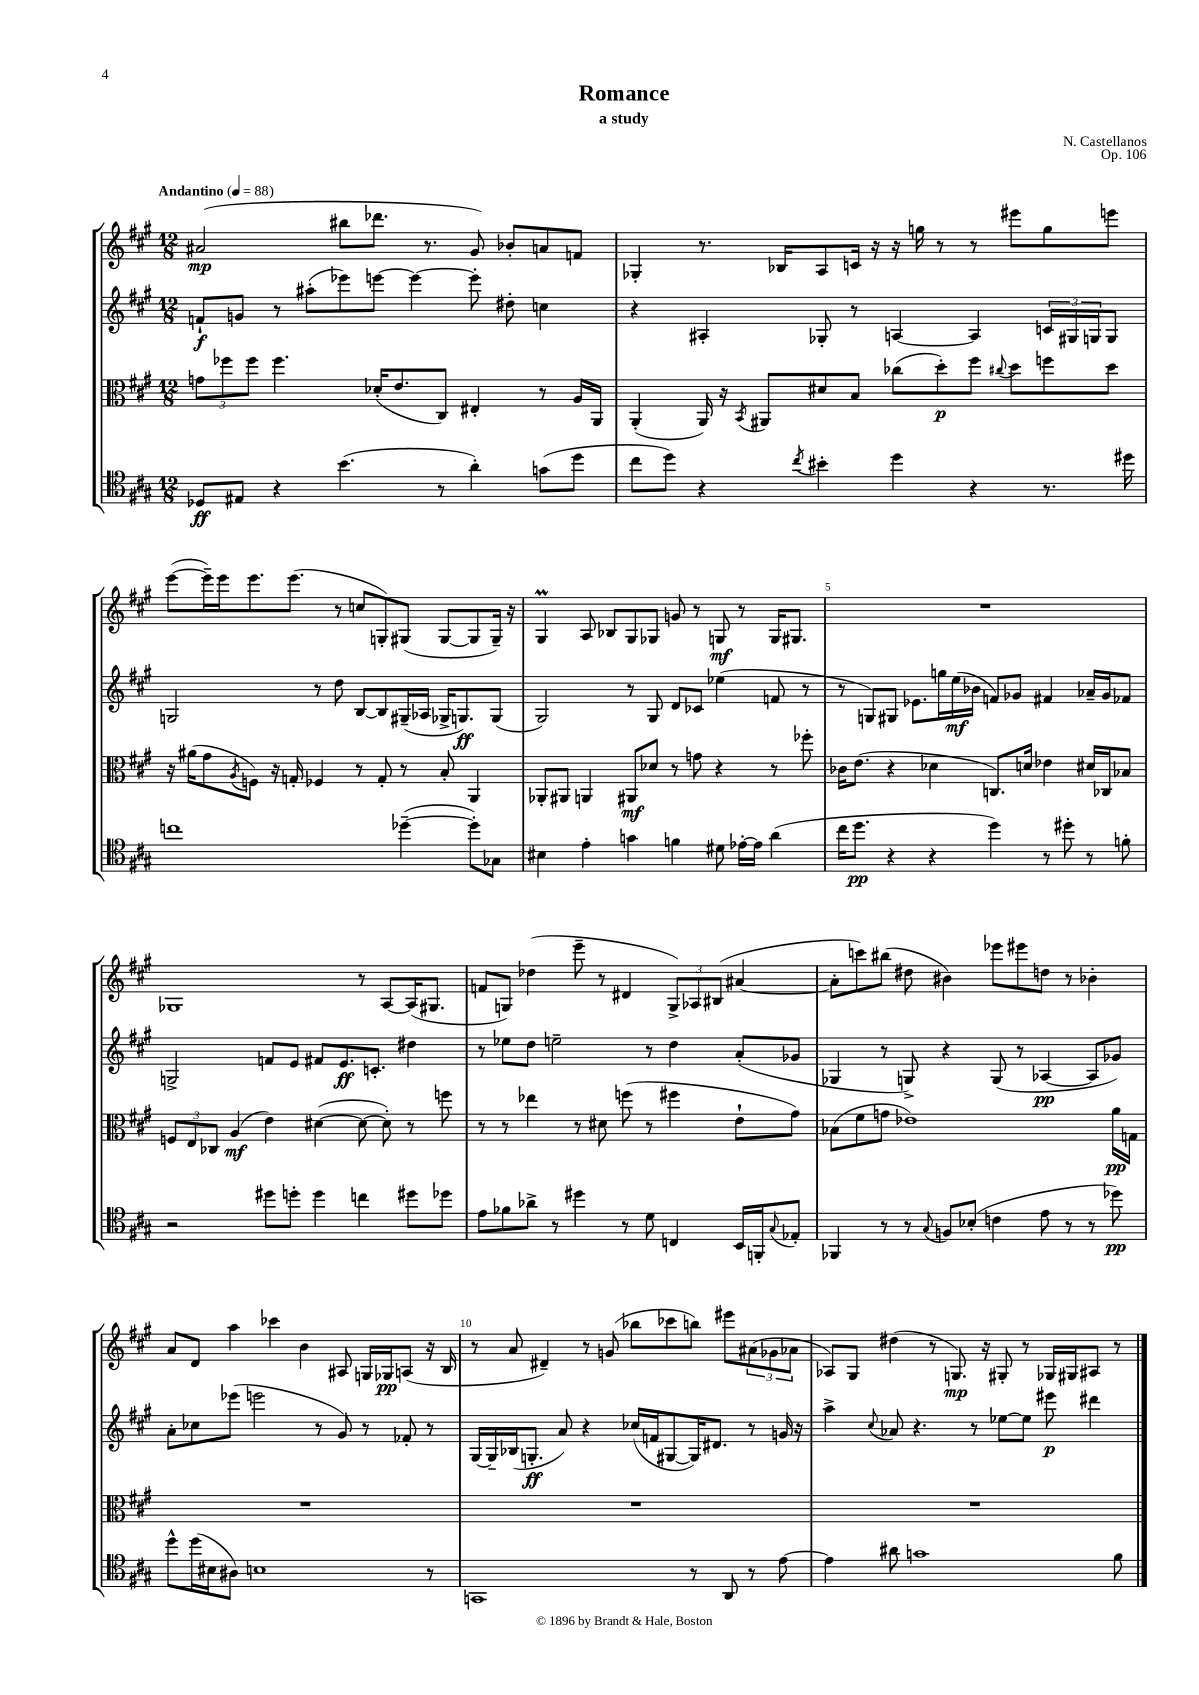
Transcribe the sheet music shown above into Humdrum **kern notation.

**kern	**dynam	**kern	**dynam	**kern	**dynam	**kern	**dynam
*part4	*part4	*part3	*part3	*part2	*part2	*part1	*part1
*staff4	*staff4	*staff3	*staff3	*staff2	*staff2	*staff1	*staff1
*clefC4	*	*clefC3	*	*clefG2	*	*clefG2	*
*k[f#c#g#]	*	*k[f#c#g#]	*	*k[f#c#g#]	*	*k[f#c#g#]	*
*M12/8	*	*M12/8	*	*M12/8	*	*M12/8	*
*MM88	*	*MM88	*	*MM88	*	*MM88	*
=1	=1	=1	=1	=1	=1	=1	=1
!	!	!	!	!	!	!LO:TX:a:B:t=Andantino	!
8D-X/L	ff	12gn\L	.	8fn`/L	f	(2a#X/	mp
.	.	12ff-X\	.	.	.	.	.
8E#X/J	.	.	.	8gn/J	.	.	.
.	.	12ff-\J	.	.	.	.	.
4r	.	4.ff-\	.	8r	.	.	.
.	.	.	.	(8aa#X'\L	.	.	.
(4.b\	.	.	.	8eee-X\)	.	8bb#X\L	.
.	.	(16d-X'/KL	.	[8eeen\J	.	8.ddd-X\J	.
.	.	8.e/	.	.	.	.	.
.	.	.	.	4eee\_	.	.	.
.	.	.	.	.	.	8.r	.
8r	.	8C#/J)	.	.	.	.	.
4a'\)	.	4E#X'/	.	8eee'\]	.	8g#/)	.
.	.	.	.	8dd#X'\	.	8b-X'/L	.
(8gn\L	.	8r	.	4ccn\	.	8an/	.
8dd\J	.	16A/LL	.	.	.	8fn/J	.
.	.	16AA/JJ	.	.	.	.	.
=2	=2	=2	=2	=2	=2	=2	=2
8cc#\L	.	(4AA'/	.	4r	.	4G-X'/	.
8dd\J)	.	.	.	.	.	.	.
4r	.	16AA/)	.	4A#X'/	.	8.r	.
.	.	16r	.	.	.	.	.
.	.	8qBB/	.	.	.	.	.
.	.	8AA#X/L	.	.	.	.	.
.	.	.	.	.	.	16B-X/KL	.
8qcc#/	.	.	.	.	.	.	.
4b#X'\	.	8d#X/	.	8G-X'/	.	8A/	.
.	.	8B/J	.	8r	.	16cn/Jk	.
.	.	.	.	.	.	16r	.
4dd\	.	(8cc-X\L	.	[4An/	.	16r	.
.	.	.	.	.	.	16ggn\	.
.	.	8dd'\)	p	.	.	8r	.
4r	.	8ff#\J	.	4A/]	.	8r	.
.	.	8qqcc#X/	.	.	.	.	.
.	.	8dd\L	.	.	.	8eee#X\L	.
8.r	.	8ffn\	.	24cn/LL	.	8gg\	.
.	.	.	.	24G#X/	.	.	.
.	.	.	.	24Gn/J	.	.	.
.	.	8dd\J	.	8G/J	.	8eeen\J	.
16dd#X\	.	.	.	.	.	.	.
!!LO:LB:g=z
=3	=3	=3	=3	=3	=3	=3	=3
1ccn	.	16r	.	2Gn/	.	([8eee\L	.
.	.	(16a#X\KL	.	.	.	.	.
.	.	8g#\	.	.	.	16eee~\L])	.
.	.	.	.	.	.	16eee\J	.
.	.	8qA/	.	.	.	.	.
.	.	8Fn\J)	.	.	.	8.eee\	.
.	.	16r	.	.	.	.	.
.	.	16Gn'/	.	.	.	(8.eee\J	.
.	.	4F-X/	.	8r	.	.	.
.	.	.	.	8dd\	.	8r	.
.	.	8r	.	[8B/L	.	8ccn/L	.
.	.	8G'/	.	8B/]	.	8Gn'/)	.
([4dd-X~\	.	8r	.	(16G#X~/L	.	(8G#X/J	.
.	.	.	.	16A-X/JJ	.	.	.
.	.	8B'/	.	16G-X^/KL	.	[8G#/L	.
.	.	.	.	8.Gn/)	ff	.	.
8dd-'\L])	.	4AA/	.	.	.	8G#/]	.
8G-X\J	.	.	.	(8G/J	.	16G#~/Jk)	.
.	.	.	.	.	.	16r	.
=4	=4	=4	=4	=4	=4	=4	=4
4B#X\	.	8AA-X'/L	.	2G#/)	.	4G#m/	.
.	.	8AA#X/J	.	.	.	.	.
4e'\	.	4AAn/	.	.	.	8A/	.
.	.	.	.	.	.	8B-X/L	.
4gn\	.	8AA#X/L	mf	8r	.	8G#/	.
.	.	8d-X/J	.	8G#/	.	8G-X/J	.
4fn\	.	8r	.	8d/L	.	8gn/	.
.	.	8gn\	.	8c-X/J	.	8r	.
8d#X\	.	4r	.	(4ee-X\	.	8Gn/	mf
[16e-X'\LL	.	.	.	.	.	8r	.
16e-\JJ]	.	.	.	.	.	.	.
(4a\	.	8r	.	8fn/	.	16G/KL	.
.	.	.	.	.	.	8.G#X/J	.
.	.	8ff-X'\	.	8r	.	.	.
=5	=5	=5	=5	=5	=5	=5	=5
16cc#\KL	.	16c-X\KL	.	8r	.	1.r	.
8.dd\J	pp	(8.e\J	.	.	.	.	.
.	.	.	.	8Gn/L)	.	.	.
4r	.	4r	.	8G#X/J	.	.	.
.	.	.	.	8.e-X\L	.	.	.
4r	.	4d-X\	.	.	.	.	.
.	.	.	.	16ggn\L	.	.	.
.	.	.	.	(16ee\	mf	.	.
.	.	.	.	16b-X\JJ	.	.	.
4dd\)	.	8.Cn/L)	.	8fn/L)	.	.	.
.	.	.	.	8g-X/J	.	.	.
.	.	16dn/Jk	.	.	.	.	.
8r	.	4e-X\	.	4f#X/	.	.	.
8dd#X'\	.	.	.	.	.	.	.
8r	.	16d#X/LL	.	16a-X~/LL	.	.	.
.	.	16C-X/J	.	16g-/J	.	.	.
8fn'\	.	8B-X/J	.	8f-X/J	.	.	.
!!LO:LB:g=z
=6	=6	=6	=6	=6	=6	=6	=6
2r	.	12Fn/L	.	2Gn^/	.	1G-X	.
.	.	12E/	.	.	.	.	.
.	.	12C-X/J	.	.	.	.	.
.	.	(4A/	mf	.	.	.	.
8dd#X\L	.	4e\)	.	8fn/L	.	.	.
8ddn'\J	.	.	.	8e/J	.	.	.
4dd\	.	([4d#X\	.	8f#X/L	.	.	.
.	.	.	.	8.e/	ff	.	.
4ccn\	.	8d#\_	.	.	.	8r	.
.	.	.	.	8.cn'/J	.	.	.
.	.	8d#'\])	.	.	.	[8A/L	.
8dd#X\L	.	8r	.	4dd#X\	.	(16A/K]	.
.	.	.	.	.	.	8.G#X/J	.
8dd-X\J	.	8ffn\	.	.	.	.	.
=7	=7	=7	=7	=7	=7	=7	=7
8e\L	.	8r	.	8r	.	8fn/L	.
8f-X\	.	8r	.	8ee-X\L	.	8Gn/J)	.
8a-X^\J	.	4ee-X\	.	8dd\J	.	(4dd-X\	.
8r	.	.	.	2een~\	.	.	.
4dd#X\	.	8r	.	.	.	8eee~\	.
.	.	8d#X\	.	.	.	8r	.
8r	.	(8ffn\	.	.	.	4d#X/	.
8d\	.	8r	.	8r	.	.	.
4Cn/	.	4ff#X\	.	4dd\	.	12G^/L)	.
.	.	.	.	.	.	12A-X/	.
.	.	.	.	.	.	(12B#X/J	.
16BB/LL	.	8e`\L	.	(8a'/L	.	[4a#X/	.
16FFn'/J	.	.	.	.	.	.	.
8qqG#/	.	.	.	.	.	.	.
8E-X'/J	.	8g#\J)	.	8g-X/J	.	.	.
=8	=8	=8	=8	=8	=8	=8	=8
4FF-X/	.	(8B-X\L	.	4G-X/	.	8a#'\L]	.
.	.	8f#\	.	.	.	8cccn\)	.
8r	.	8gn\J	.	8r	.	(8bb#X\J	.
8r	.	1e-X)	.	8Gn^/)	.	8dd#X\	.
8qqG#/	.	.	.	.	.	.	.
8Fn/L	.	.	.	4r	.	4b#X\)	.
(8B-X'/J	.	.	.	.	.	.	.
4cn\	.	.	.	(8G/	.	8eee-X\L	.
.	.	.	.	8r	.	8eee#X\	.
8e\	.	.	.	[4A-X/	pp	8ddn\J	.
8r	.	.	.	.	.	8r	.
8r	.	.	.	8A-/L]	.	4b-X'\	.
8dd-X\)	pp	16a\LL	pp	8g-X/J)	.	.	.
.	.	16Gn\JJ	.	.	.	.	.
!!LO:LB:g=z
=9	=9	=9	=9	=9	=9	=9	=9
8dd^^\L	.	1.r	.	8a'\L	.	8a/L	.
(16dd\L	.	.	.	8cc-X\	.	8d/J	.
16B#X\J	.	.	.	.	.	.	.
8A#X\J)	.	.	.	(8eee-X\J	.	4aa\	.
1Bn	.	.	.	2eeen\	.	.	.
.	.	.	.	.	.	4ccc-X\	.
.	.	.	.	.	.	4b\	.
.	.	.	.	8r	.	.	.
.	.	.	.	8g#/)	.	8A#X/	.
.	.	.	.	8r	.	16Gn/LL	.
.	.	.	.	.	.	16G-X/J	pp
.	.	.	.	8f-X'/	.	(8An/J	.
8r	.	.	.	8r	.	16r	.
.	.	.	.	.	.	16B/	.
=10	=10	=10	=10	=10	=10	=10	=10
1GGn	.	1.r	.	[16G#/LL	.	8r	.
.	.	.	.	16G#~/]	.	.	.
.	.	.	.	(16B-X/J	.	8a/	.
.	.	.	.	8.Gn'/J	ff	.	.
.	.	.	.	.	.	4d#X~/)	.
.	.	.	.	8a/)	.	.	.
.	.	.	.	4r	.	8r	.
.	.	.	.	.	.	(8gn/	.
.	.	.	.	(16cc-X/LL	.	8bb-X\L	.
.	.	.	.	16fn/J	.	.	.
.	.	.	.	[8G#X/	.	8ccc-X\	.
8r	.	.	.	16G#/K])	.	8bbn\J)	.
.	.	.	.	8.d#X/J	.	.	.
8AA/	.	.	.	.	.	8eee#X\L	.
8r	.	.	.	8r	.	(12a#X\	.
.	.	.	.	.	.	12g-X\	.
[8e\	.	.	.	16gn/	.	.	.
.	.	.	.	.	.	12a-X\J	.
.	.	.	.	16r	.	.	.
=11	=11	=11	=11	=11	=11	=11	=11
4e\]	.	1.r	.	4aa^\	.	8A-X/L)	.
.	.	.	.	.	.	8G#/J	.
.	.	.	.	8qqcc#/	.	.	.
8a#X\	.	.	.	8a-X/	.	(4dd#X\	.
1gn	.	.	.	4.r	.	.	.
.	.	.	.	.	.	8r	.
.	.	.	.	.	.	8.Gn/)	mp
.	.	.	.	8r	.	.	.
.	.	.	.	.	.	16r	.
.	.	.	.	[8ee-X\L	.	8G#X'/	.
.	.	.	.	8ee-\J]	.	8r	.
.	.	.	.	8eee#X\	p	16G-X/LL	.
.	.	.	.	.	.	16G#X/J	.
.	.	.	.	4ddd#X\	.	8A#X/J	.
8f#\	.	.	.	.	.	8r	.
==	==	==	==	==	==	==	==
*-	*-	*-	*-	*-	*-	*-	*-
